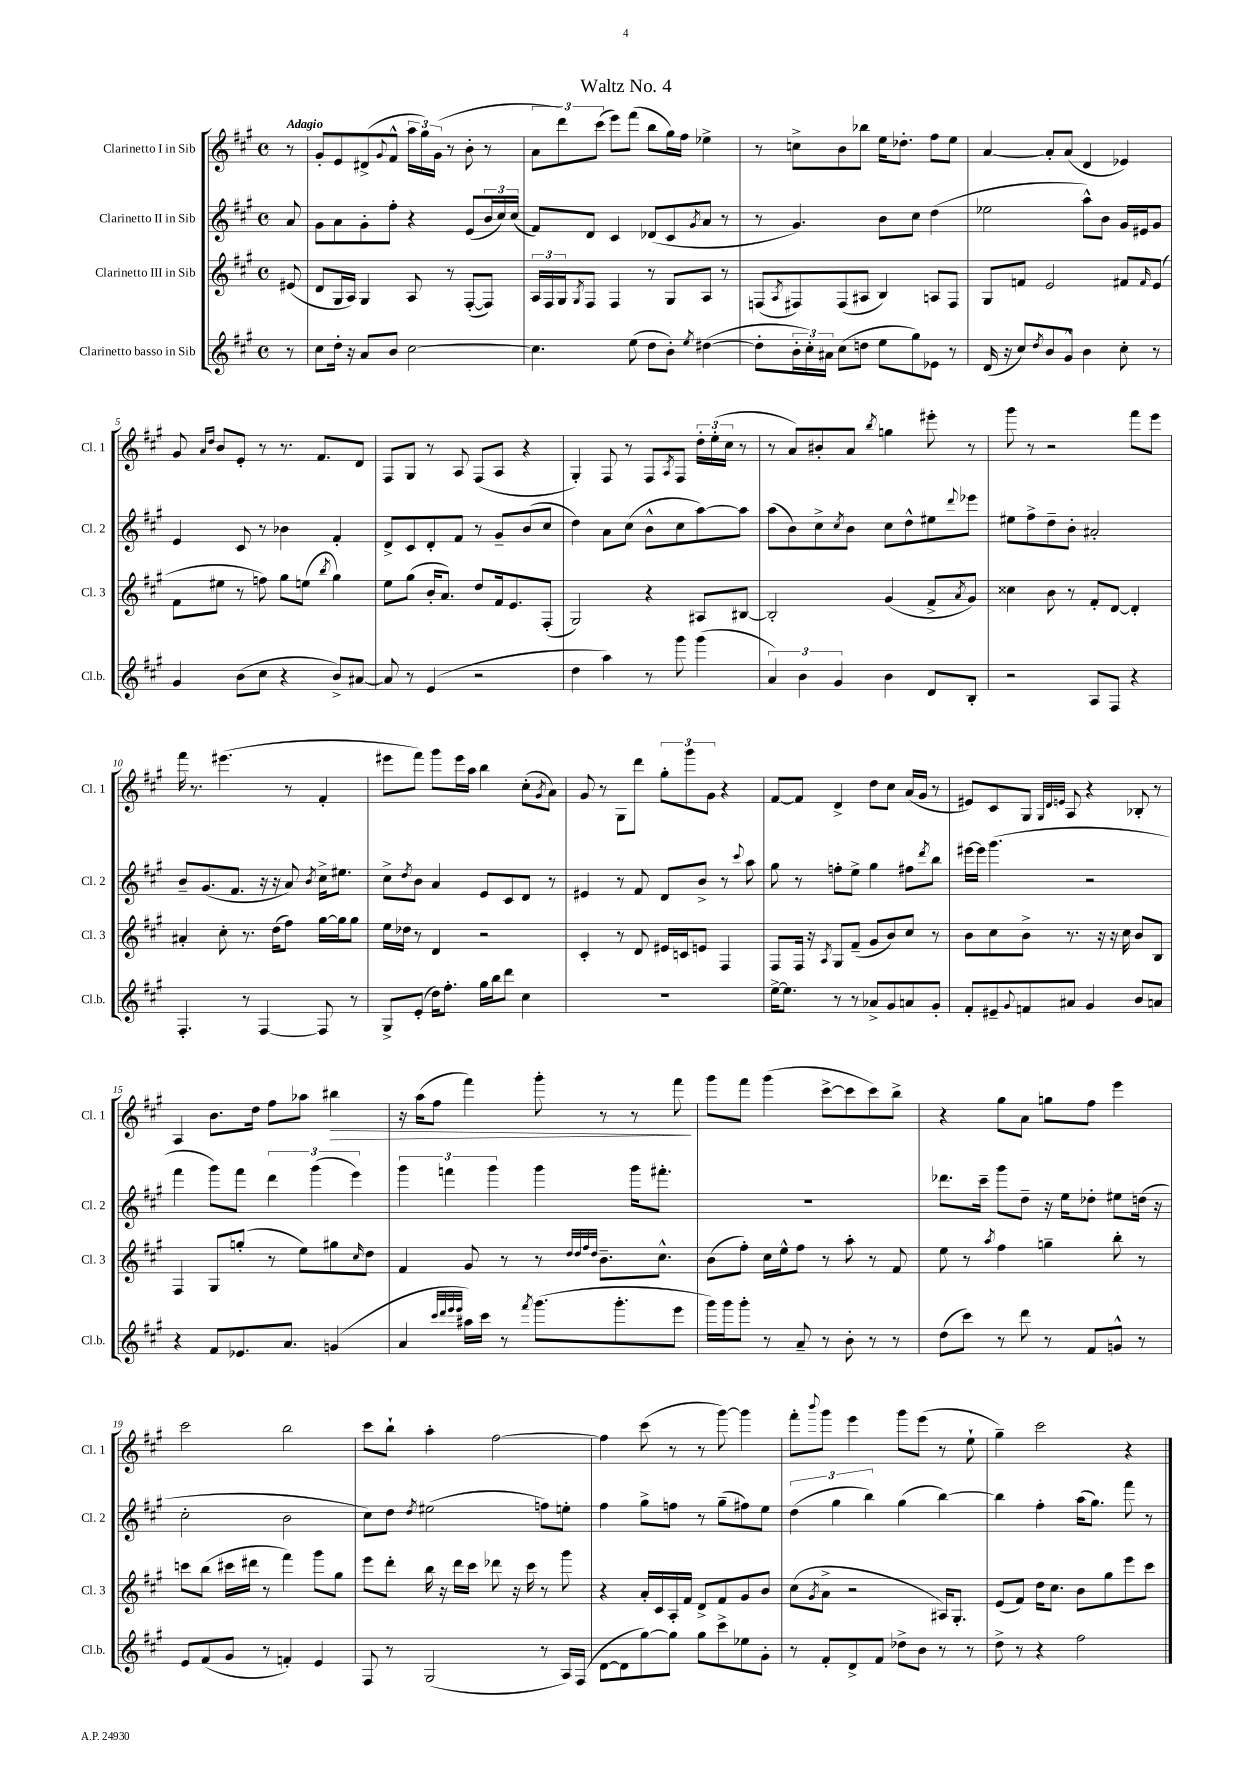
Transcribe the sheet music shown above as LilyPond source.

\header { title = "Waltz No. 4" }
<<
\new StaffGroup <<
\new Staff = "s0" \with { instrumentName = "Clarinetto I in Sib" shortInstrumentName = "Cl. 1" } {
    \clef treble \key a \major \defaultTimeSignature \time 4/4 \partial 8 \tempo "Adagio"
    r8 |
    gis'8-. e'8 dis'8->( \appoggiatura { gis'8 } fis'8-^ \tuplet 3/2 { a''16 gis''16) gis'16( } r8 b'8-. r8 |
    \tuplet 3/2 { a'8 d'''8) cis'''8( } e'''8) fis'''8( b''8 gis''16) fis''16 ees''4-> |
    r8 c''8-> b'8 bes''8 e''16 des''8.-. fis''8 e''8 |
    a'4~ a'8-. a'8( d'4 ees'4) |
    gis'8 \grace { a'16 d''16 } b'8 e'8-. r8 r8. fis'8. d'8 |
    fis8 gis8 r8 a8 fis8( a8 r4 |
    gis4-.) fis8 r8 fis8 \acciaccatura { a8 } fis8 \tuplet 3/2 { d''16-. e''16-.( cis''16 } r8 |
    r8 a'8) bis'8-. a'8 \acciaccatura { b''8 } g''4 eis'''8-. r8 |
    gis'''8 r8 r2 fis'''8 e'''8 |
    fis'''16 r8. eis'''4.( r8 fis'4-. |
    eis'''8 fis'''8) gis'''8 eis'''16 a''16 b''4 cis''8-.( \acciaccatura { gis'8 } a'8) |
    gis'8 r8 gis8 d'''8 \tuplet 3/2 { gis''8-. gis'''8 gis'8 } r4 |
    fis'8~ fis'8 d'4-> d''8 cis''8 a'16( gis'16 r8 |
    eis'8) cis'8 gis8 \grace { gis32 d'32 e'32 } a8 r4 bes8-. r8 |
    a4 b'8. d''16 fis''8 aes''8 bis''4\> |
    r16 a''16( fis''8 fis'''4) gis'''8-. r8 r8 fis'''8\! |
    gis'''8 fis'''8 gis'''4( cis'''8~-> cis'''8 cis'''8) b''8-> |
    r4 gis''8 a'8 g''8 fis''8 e'''4 |
    cis'''2 b''2 |
    cis'''8 b''8-! a''4-. fis''2~ |
    fis''4 cis'''8( r8 r8 gis'''8~) gis'''4 |
    fis'''8-. \appoggiatura { b'''8 } gis'''8 e'''4 gis'''8 e'''8( r8 e''8-! |
    gis''4--) cis'''2 r4 \bar "|." |
}
\new Staff = "s1" \with { instrumentName = "Clarinetto II in Sib" shortInstrumentName = "Cl. 2" } {
    \clef treble \key a \major \defaultTimeSignature \time 4/4 \partial 8
    a'8 |
    gis'8 a'8 gis'8-. fis''8-. r4 e'8( \tuplet 3/2 { b'16 cis''16) cis''16( } |
    fis'8) d'8 cis'4 des'8( cis'8 \acciaccatura { gis'8 } a'8 r8 |
    r8 gis'4.) b'8 cis''8 d''4( |
    ees''2 a''8-^) b'8 gis'16 eis'16 gis'8 |
    e'4 cis'8 r8 bes'4 fis'4-. |
    d'8-> cis'8 d'8-. fis'8 r8 gis'8-- b'8( cis''8 |
    d''4) a'8 cis''8( b'8-^ cis''8 a''8~) a''8 |
    a''8( b'8) cis''8-> \acciaccatura { cis''8 } b'8 cis''8 d''8-^ eis''8 \appoggiatura { d'''8 } ees'''8 |
    eis''8 fis''8-> d''8-- b'8-. ais'2-. |
    b'8-- gis'8.( fis'8. r16 r16 a'8) \acciaccatura { b'8 } cis''16-> eis''8. |
    cis''8-> \acciaccatura { d''8 } b'8 a'4 e'8 cis'8 d'8 r8 |
    eis'4 r8 fis'8 d'8 b'8-> r8 \appoggiatura { cis'''8 } a''8 |
    gis''8 r8 f''8-. e''8-> gis''4 fis''8 \acciaccatura { d'''8 } b''8 |
    eis'''16~ eis'''16 gis'''4.( r2 |
    fis'''4 gis'''8) fis'''8 \tuplet 3/2 { d'''4 gis'''4( e'''4) } |
    \tuplet 3/2 { gis'''4 f'''4 gis'''4 } gis'''4 gis'''16 fis'''8.-. |
    R1 |
    des'''8. cis'''16-- gis'''8 d''8-- r16 e''16 des''8-. eis''8 d''16( r16 |
    cis''2-. b'2 |
    cis''8) d''8 \acciaccatura { d''8 } eis''2( f''8) e''8-. |
    fis''4 gis''8-> f''8 r8 gis''8--( fis''8) e''8 |
    \tuplet 3/2 { d''4( gis''4 b''4) } gis''4( b''4~) |
    b''4 fis''4-. a''16( gis''8.) fis'''8 r8 \bar "|." |
}
\new Staff = "s2" \with { instrumentName = "Clarinetto III in Sib" shortInstrumentName = "Cl. 3" } {
    \clef treble \key a \major \defaultTimeSignature \time 4/4 \partial 8
    eis'8( |
    d'8 gis16 a16) gis4 a8 r8 fis8~-.( fis8) |
    \tuplet 3/2 { a16 fis16 gis16 } \acciaccatura { gis8 } fis8 fis4 r8 gis8 a8 r8 |
    f8( \acciaccatura { a8 } fis8) fis8( ais8 b4) a8 fis8 |
    gis8 f'8 e'2 fis'8 \grace { fis'16 } e'8( |
    fis'8 eis''8 r8 f''8) gis''8 e''8( \acciaccatura { b''8 } gis''4) |
    e''8 gis''8( b'16-. a'8.) d''8 fis'16 e'8. fis8-.( |
    gis2) r4 ais8 bis8~ |
    bis2-. gis'4( fis'8-> \acciaccatura { a'8 } gis'8) |
    cisis''4 b'8 r8 fis'8-. d'8~ d'4-. |
    ais'4-. cis''8-. r8. d''16( fis''8) gis''16~ gis''16 gis''8 |
    e''16 des''16 r8 d'4 r2 |
    cis'4-. r8 d'8 eis'16 c'16 e'8 fis4 |
    fis8 fis16 r16 \acciaccatura { a8 } gis8 fis'8--( gis'8 b'8) cis''8 r8 |
    b'8 cis''8 b'8-> r8. r16 r16 cis''16 b'8 b8 |
    fis4 gis8 g''8-.( r8 e''8) gis''8 \grace { cis''16 } d''8 |
    fis'4 gis'8 r8 r8 \grace { d''32 d''32 fis''32 d''32 } b'8.-- cis''8.-^ |
    b'8( fis''8-.) cis''16 e''16-^ fis''8 r8 a''8-. r8 fis'8 |
    e''8 r8 \acciaccatura { a''8 } fis''4 g''4-- b''8-. r8 |
    c'''8 b''8( cis'''16 dis'''16 r8 fis'''4) gis'''8 gis''8 |
    e'''8 d'''8-. b''16 r16 d'''16 cis'''16 des'''8 r16 cis'''16 r8 gis'''8 |
    r4 a'16-. cis'16 a16-. fis'16 d'8-> fis'8 gis'8 b'8 |
    cis''8( \acciaccatura { gis'8 } a'8-> r2 ais16) gis8.-. |
    e'8( fis'8) d''16 cis''8. b'8 gis''8 e'''8 cis'''8 \bar "|." |
}
\new Staff = "s3" \with { instrumentName = "Clarinetto basso in Sib" shortInstrumentName = "Cl.b." } {
    \clef treble \key a \major \defaultTimeSignature \time 4/4 \partial 8
    r8 |
    cis''8 d''16-. r16 a'8 b'8 cis''2~ |
    cis''4. e''8( d''8 b'8-.) \acciaccatura { e''8 } dis''4~( |
    dis''8-. \tuplet 3/2 { b'16-. cis''16-.) ais'16 } cis''8( d''8 e''8 gis''8) ees'8 r8 |
    d'16( r16 cis''8) \acciaccatura { d''8 } b'8 gis'8-^ b'4 cis''8-. r8 |
    gis'4 b'8( cis''8 r4 b'8->) ais'8~ |
    ais'8 r8 e'4( r2 |
    d''4 a''4) r8 gis'''8 gis'''4( |
    \tuplet 3/2 { a'4) b'4 gis'4 } b'4 d'8 b8-. |
    r2 a8 fis8 r4 |
    fis4.-. r8 fis4~ fis8 r8 |
    gis8-> e'8-.( d''16) fis''8.-. gis''16 b''16 d'''8 cis''4 |
    R1 |
    e''16~-> e''8. r8 r8 aes'8-> gis'8 a'8 gis'8-. |
    fis'8-. eis'8-- \appoggiatura { gis'8 } f'8 ais'8 gis'4 b'8 a'8 |
    r4 fis'8 ees'8. a'8. g'4( |
    a'4 \grace { cis'''32 d'''32 e'''32 e'''32 } ais''16) cis'''16 r8 \acciaccatura { fis'''8 } gis'''8.( gis'''8.-. e'''8 |
    gis'''16) gis'''16 gis'''8-. r8 a'8-- r8 b'8-. r8 r8 |
    d''8( cis'''8) r8 d'''8 r8 fis'8 g'8-^ r8 |
    e'8 fis'8( gis'8 r8 f'4-.) e'4 |
    fis8 r8 gis2( r8 a16) fis16( |
    d'8~ d'8 gis''8~) gis''8 gis''8 cis'''8-> ees''8 gis'8-. |
    r8 fis'8-. d'8-> fis'8 des''8-> b'8 r8 r8 |
    d''8-> r8 r4 fis''2 \bar "|." |
}
>>
>>
